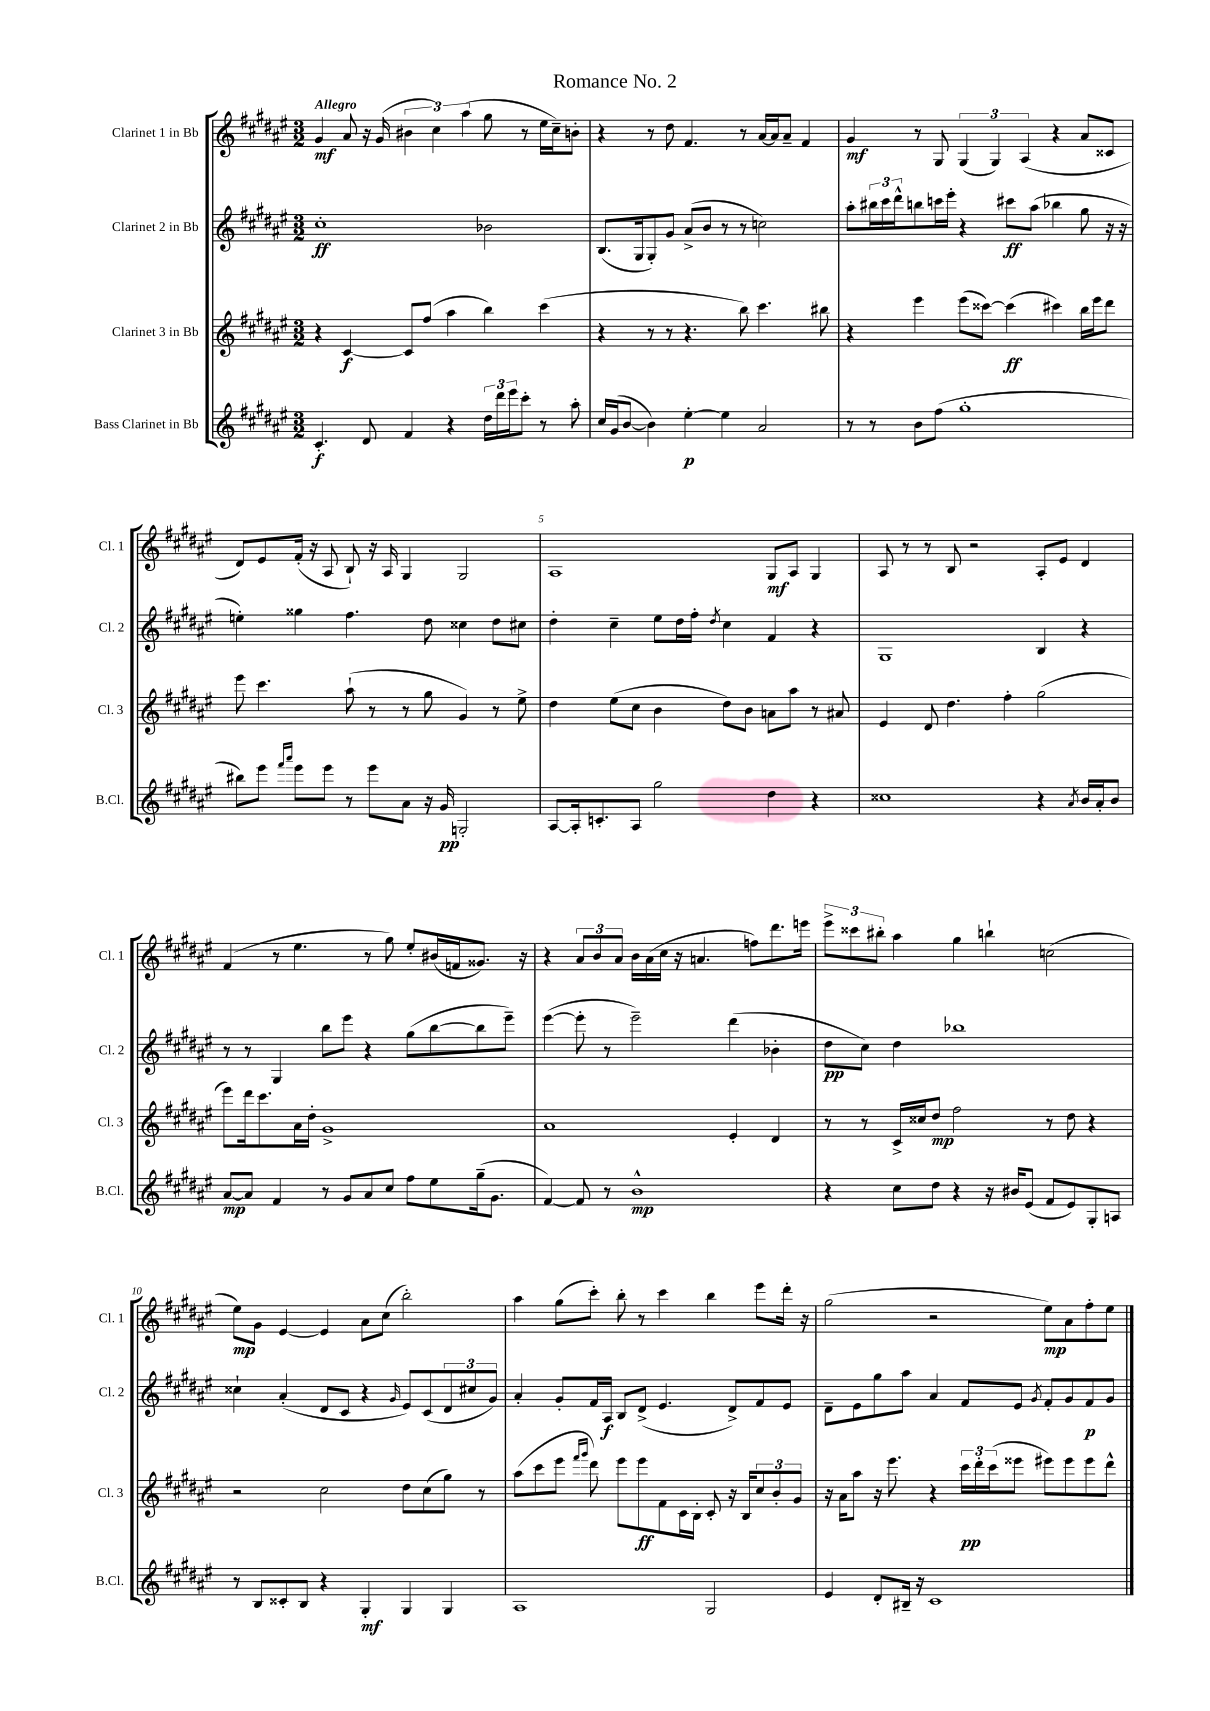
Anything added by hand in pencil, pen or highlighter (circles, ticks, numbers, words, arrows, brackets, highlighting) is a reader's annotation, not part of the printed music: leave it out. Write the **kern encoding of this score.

**kern	**kern	**kern	**kern
*staff4	*staff3	*staff2	*staff1
*clefG2	*clefG2	*clefG2	*clefG2
*k[f#c#g#d#a#e#]	*k[f#c#g#d#a#e#]	*k[f#c#g#d#a#e#]	*k[f#c#g#d#a#e#]
*M3/2	*M3/2	*M3/2	*M3/2
4.c#'	4r	1cc#'	4g#
.	[4c#	.	8a#
8d#	.	.	16r
.	.	.	(16g#
4f#	8c#]	.	6b#
.	(8ff#	.	.
.	.	.	6cc#)
4r	4aa#	.	.
.	.	.	(6aa#
24dd#	4bb)	2b-	8gg#
24ddd#	.	.	.
24eee#	.	.	.
8ccc#'	.	.	8r
8r	(4ccc#	.	16ee#
.	.	.	16cc#~)
8aa#'	.	.	8b'
=	=	=	=
16cc#	4r	(8.B	4r
(16g#	.	.	.
[8b	.	.	.
.	.	16G#	.
4b])	8r	8G#')	8r
.	8r	8g#	8dd#
[4ee#'	4.r	(8a#^	4.f#
.	.	8b	.
4ee#]	.	8r	.
.	8bb)	8r	8r
2a#	4.ccc#	2cc)	[16a#
.	.	.	16a#]
.	.	.	8a#~
.	.	.	4f#
.	8bb#	.	.
=	=	=	=
8r	4r	8aa#'	4g#
8r	.	24bb#	.
.	.	24ccc#	.
.	.	24ddd#^^	.
8b	4eee#	8bb	8r
(8ff#	.	16ccc	8G#
.	.	16eee#'	.
1gg#'	(8eee#	4r	(6G#
.	[8ccc##)	.	.
.	.	.	6G#)
.	(4ccc##]	8ccc#	.
.	.	.	(6A#
.	.	(8aa#	.
.	4ccc#)	4bb-	4r
.	16bb	8gg#	8a#
.	16eee#	.	.
.	8ddd#	16r	8c##
.	.	16r	.
=	=	=	=
8bb#)	8eee#	4ee')	8d#)
8eee#	4.ccc#	.	8e#
16qqfff#	.	.	.
16qqaaa#	.	.	.
8eee#	.	4gg##	(16f#'
.	.	.	16r
8eee#	.	.	8A#
8r	(8aa#`	4.ff#	8B`)
8eee#	8r	.	16r
.	.	.	16A#
8a#	8r	.	4G#
16r	8gg#	8dd#	.
16g#	.	.	.
2G'	4g#)	4cc##	2G#
.	8r	8dd#	.
.	8ee#^	8cc#	.
=	=	=	=
[8A#	4dd#	4dd#'	1A#
16A#']	.	.	.
8.c'	.	.	.
.	(8ee#	4cc#~	.
8A#	8cc#	.	.
2gg#	4b	8ee#	.
.	.	16dd#	.
.	.	16ff#'	.
.	.	8qdd#	.
.	8dd#)	4cc#	.
.	8b	.	.
4dd#	8a	4f#	8G#
.	8aa#	.	8A#
4r	8r	4r	4G#
.	8a#	.	.
=	=	=	=
1cc##	4e#	1G#	8A#
.	.	.	8r
.	8d#	.	8r
.	4.dd#	.	8B
.	.	.	2r
.	4ff#'	.	.
4r	(2gg#	4B	8A#'
.	.	.	8e#
8qa#	.	.	.
16b	.	4r	4d#
16a#'	.	.	.
8b	.	.	.
=	=	=	=
[8a#	8eee#)	8r	(4f#
8a#]	16ddd#	8r	.
.	8.ccc#	.	.
4f#	.	4G#	8r
.	16a#	.	4.ee#
.	16dd#'	.	.
8r	1g#^	8bb	.
8g#	.	8eee#	.
8a#	.	4r	8r
8cc#	.	.	8gg#)
8ff#	.	(8gg#	8ee#'
8ee#	.	[8bb	(16b#
.	.	.	16f
(16gg#~	.	8bb]	8.g##)
8.g#	.	.	.
.	.	8eee#~)	.
.	.	.	16r
=	=	=	=
[4f#)	1a#	([4eee#	4r
8f#]	.	8eee#']	12a#
.	.	.	12b
8r	.	8r	.
.	.	.	12a#
1b^^	.	2eee#~)	16b
.	.	.	(16a#
.	.	.	16cc#
.	.	.	16r
.	.	.	4.a
.	4e#'	(4ddd#	.
.	.	.	8ff)
.	4d#	4b-'	8.ddd#
.	.	.	16eee
=	=	=	=
4r	8r	8dd#	12eee#^
.	.	.	12ccc##
.	8r	8cc#)	.
.	.	.	12bb#'
8cc#	16c#^	4dd#	4aa#
.	16cc##	.	.
8dd#	8dd#	.	.
4r	2ff#	1bb-	4gg#
16r	.	.	4bb`
16b#	.	.	.
(8e#	.	.	.
8f#	8r	.	(2cc
8e#)	8dd#	.	.
8G#'	4r	.	.
8A	.	.	.
=	=	=	=
8r	2r	4cc##`	8ee#)
8B	.	.	8g#
8c##'	.	(4a#'	[4e#
8B	.	.	.
4r	2cc#	8d#	4e#]
.	.	8c#	.
4G#'	.	4r	8a#
.	.	.	(8cc#
.	.	16qqg#	.
4G#	8dd#	8e#)	2bb')
.	(8cc#	(8c#	.
4G#	8gg#)	12d#	.
.	.	12cc#	.
.	8r	.	.
.	.	12g#)	.
=	=	=	=
1A#	(8aa#	4a#'	4aa#
.	8ccc#	.	.
.	8eee#	8g#'	(8gg#
.	16qqfff#	.	.
.	16qqggg#	.	.
.	8ddd#)	16f#	8ccc#')
.	.	16A#	.
.	8eee#	8B	8bb'
.	8eee#	(8d#^	8r
.	8f#	4.e#	4ccc#
.	16c#	.	.
.	16B'	.	.
2G#	8c#'	.	4bb
.	16r	8d#^)	.
.	16B	.	.
.	12cc#	8f#	8eee#
.	12b'	.	.
.	.	8e#	16ddd#'
.	12g#	.	.
.	.	.	16r
=	=	=	=
4e#	16r	8d#~	(2gg#
.	16a#	.	.
.	8aa#	8e#	.
8d#'	16r	8gg#	.
.	8.eee#	.	.
16B#~	.	8aa#	.
16r	.	.	.
1c#	4r	4a#	2r
.	24ccc#	8f#	.
.	24ddd#'	.	.
.	(24ccc#	.	.
.	8eee##	8e#	.
.	.	8qg#	.
.	8eee#)	8f#'	8ee#)
.	8eee#	8g#	8a#
.	8eee#	8f#	8ff#'
.	8ddd#^^	8g#	8ee#
==	==	==	==
*-	*-	*-	*-
